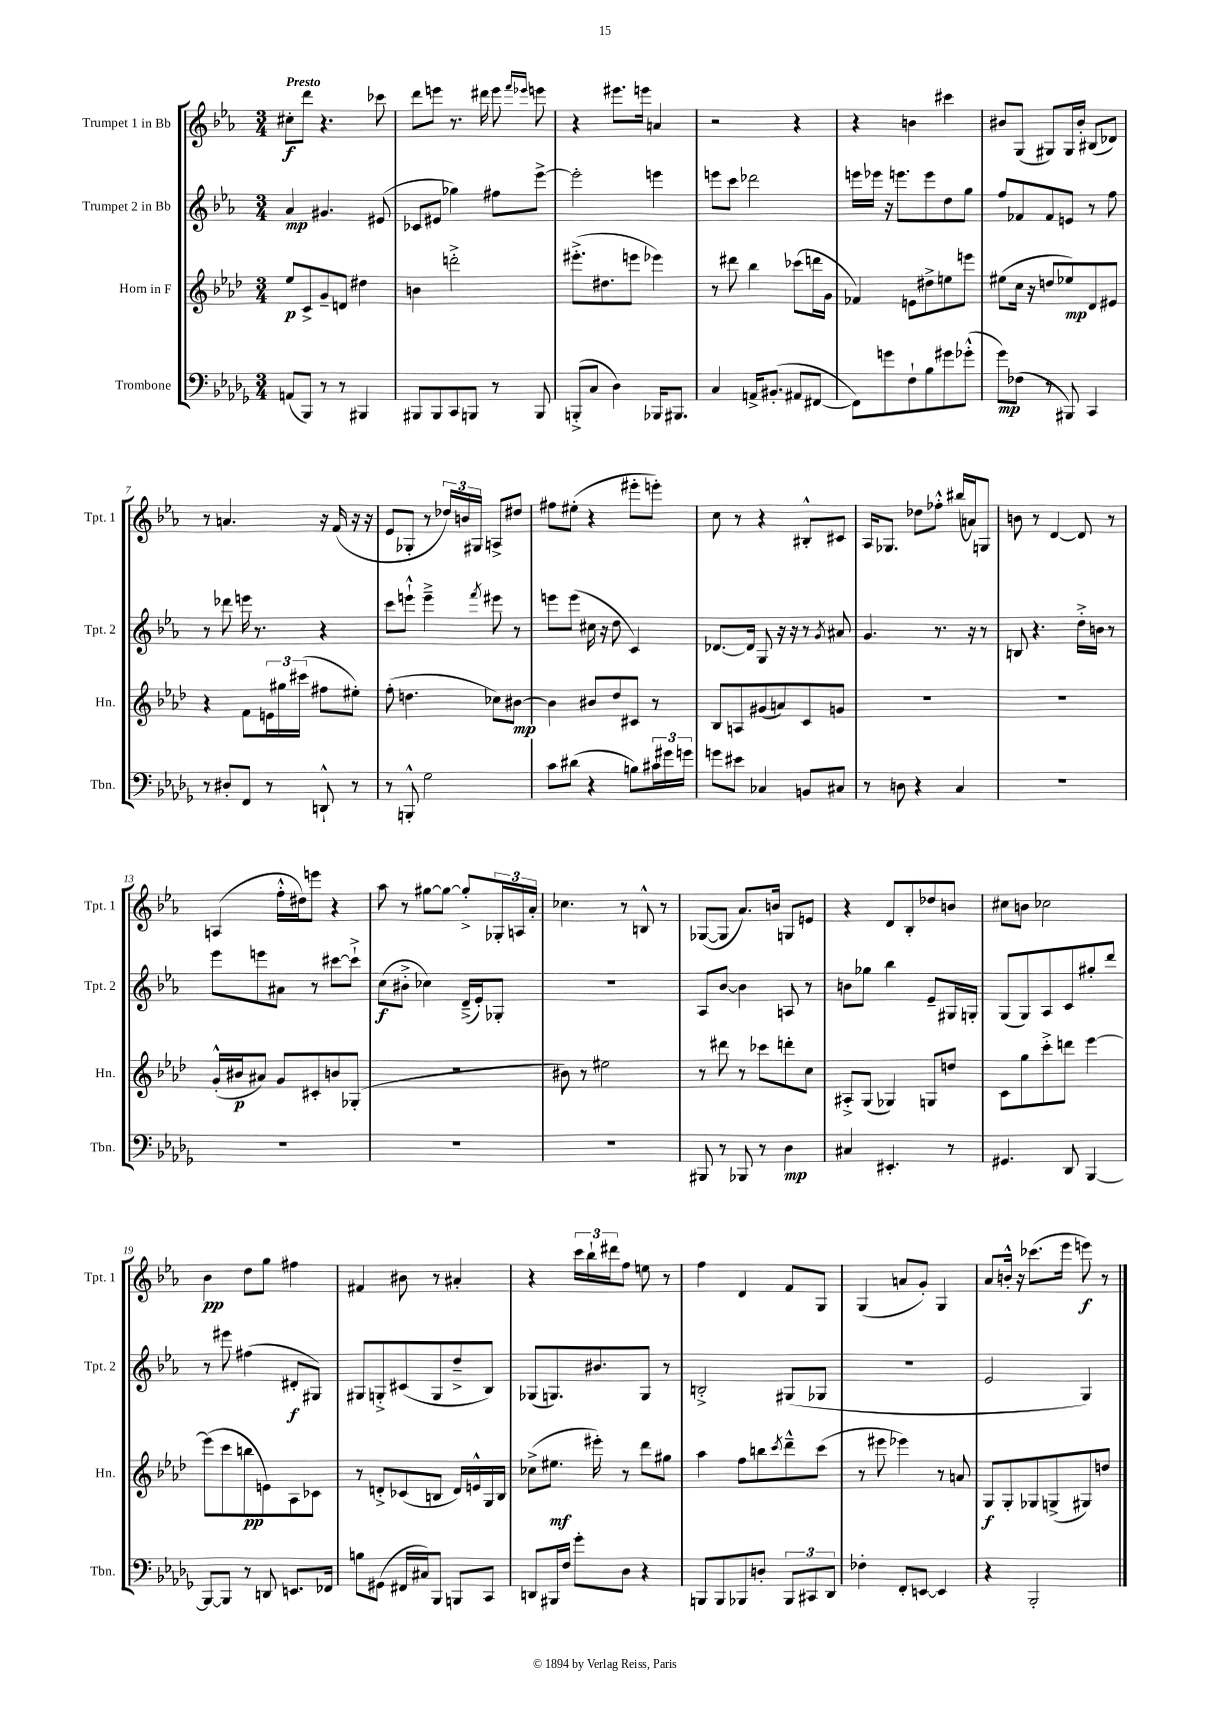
<<
\new StaffGroup <<
\new Staff = "s0" \with { instrumentName = "Trumpet 1 in Bb" shortInstrumentName = "Tpt. 1" } {
    \clef treble \key ees \major \numericTimeSignature \time 3/4 \tempo "Presto"
    cis''8-.\f d'''8 r4. ces'''8 |
    d'''8 e'''8 r8. dis'''16 e'''8 \grace { f'''16 ees'''16 } e'''8 |
    r4 eis'''8. e'''16 a'4 |
    r2 r4 |
    r4 b'4 cis'''4 |
    bis'8 g8( gis8) gis16 bis'16-. bis8( des'8) |
    r8 a'4. r16 f'16( r16 r16 |
    ees'8 ges8-. r8 \tuplet 3/2 { des''16) b'16 gis16 } a8-> dis''8 |
    fis''8 eis''8-.( r4 eis'''8-. e'''8-.) |
    c''8 r8 r4 bis8-.-^ cis'8 |
    aes16 ges8. des''8 fes''8-.-^ bis''16( a'16) g8 |
    b'8 r8 d'4~ d'8 r8 |
    a4( f''16-.-^ dis''16) e'''8 r4 |
    aes''8 r8 gis''8~ gis''8~ gis''8-.-> \tuplet 3/2 { ges16-. a16 aes'16-. } |
    ces''4. r8 b8-^ r8 |
    ges8~( ges8 aes'8.) b'16 g8 e'8 |
    r4 d'8 bes8-. des''8 b'8 |
    cis''8 b'8 ces''2 |
    bes'4\pp d''8 g''8 fis''4 |
    fis'4 bis'8 r8 ais'4-. |
    r4 \tuplet 3/2 { c'''16 bes''16-! dis'''16 } f''8 e''8 r8 |
    f''4 d'4 f'8 g8 |
    g4( a'8 g'8-.) g4 |
    aes'8 b'16-.-^ r16 ces'''8.( ees'''16 e'''8\f) r8 \bar "|." |
}
\new Staff = "s1" \with { instrumentName = "Trumpet 2 in Bb" shortInstrumentName = "Tpt. 2" } {
    \clef treble \key ees \major \numericTimeSignature \time 3/4
    aes'4\mp gis'4. eis'8( |
    ces'8 eis'8 ges''4) fis''8 ees'''8~-> |
    ees'''2-. e'''4 |
    e'''8 c'''8 des'''2 |
    e'''16 ees'''16 r16 e'''8. e'''8 d''8 g''8 |
    f''8 fes'8 fes'8 e'8 r8 f''8 |
    r8 des'''8 e'''16 r8. r4 |
    c'''8 e'''8-!-^ e'''4---> \acciaccatura { f'''8 } eis'''8 r8 |
    e'''8 e'''8( cis''16 r16 d''8 c'4) |
    des'8.~ des'16 g8 r16 r16 r8 \acciaccatura { g'8 } ais'8 |
    g'4. r8. r16 r8 |
    b8 r4. d''16-.-> b'16 r8 |
    ees'''8 e'''8 ais'8 r8 cis'''8~ cis'''8-!-> |
    c''8\f( bis'8-.-> ces''4) d'16--->( ees'16-.) ges8-. |
    R2. |
    aes8 bes'8~ bes'4 a8 r8 |
    b'8 ges''8 bes''4 ees'8-- gis16 g16-. |
    g8( g8) aes8 c'8 gis''8-. d'''8 |
    r8 eis'''8 fis''4( dis'8-.\f gis8) |
    gis8 g8-.-> cis'8( g8 d''8---> bes8) |
    ges8( g8.) bis'8. g8 r8 |
    b2-.-> gis8( ges8 |
    R2. |
    ees'2 g4) \bar "|." |
}
\new Staff = "s2" \with { instrumentName = "Horn in F" shortInstrumentName = "Hn." } {
    \clef treble \key aes \major \numericTimeSignature \time 3/4
    ees''8\p c'8-> g'8-- d'8 dis''4 |
    b'4 d'''2-.-> |
    eis'''8.-.->( dis''8. e'''8 ees'''4) |
    r8 dis'''8 bes''4 ces'''8( d'''16 g'16 |
    fes'4) e'8 dis''8-> e''8 e'''8 |
    eis''8( c''16 r16 d''8 ees''8\mp) des'8 eis'8 |
    r4 f'8 \tuplet 3/2 { e'16 gis''16 cis'''16( } fis''8 eis''8-.) |
    f''8-.( d''4. ces''8) bis'8~\mp |
    bis'4 bis'8 des''8 cis'8 r8 |
    bes8 a8 gis'8( a'8) c'8 g'8 |
    R2. |
    R2. |
    g'16-.-^( bis'16\p ais'8) g'8 cis'8-. b'8 ges8-.( |
    R2. |
    bis'8) r8 eis''2 |
    r8 dis'''8 r8 ces'''8 d'''8-. c''8 |
    ais8-.-> g8( ges4) g8 d''8 |
    c'8 g''8 c'''8-.-> d'''8 ees'''4~ |
    ees'''8( c'''8 b''8\pp e'8) aes8 ces'8 |
    r8 d'8-.-> ces'8( b8 d'16) e'16-^ g16 b16 |
    ces''8->( eis''8.\mf eis'''16-.) r8 des'''8 gis''8 |
    aes''4 f''8 b''8 \acciaccatura { c'''8 } des'''8---^ c'''8( |
    r8 eis'''8 ees'''4) r8 a'8 |
    g8\f g8-. ges8 g8->( gis8) d''8 \bar "|." |
}
\new Staff = "s3" \with { instrumentName = "Trombone" shortInstrumentName = "Tbn." } {
    \clef bass \key des \major \numericTimeSignature \time 3/4
    a,8( bes,,8) r8 r8 bis,,4 |
    bis,,8 bis,,8 c,8 b,,8 r8 b,,8 |
    b,,8-.->( c8 des4) bes,,16 bis,,8. |
    c4 a,16-> bis,8.-.( ais,8 fis,8~ |
    fis,8) g'8 f8-! bes8 gis'8 ges'8-.-^( |
    ges'8\mp) fes8( r8 bis,,8) c,4 |
    r8 dis8-. f,8 r8 d,8-!-^ r8 |
    r8 b,,8-.-^ ges2 |
    c'8 dis'8( r4 b8) \tuplet 3/2 { cis'16 gis'16 g'16 } |
    g'8 eis'8 ces4 b,8 cis8 |
    r8 d8 r4 c4 |
    R2. |
    R2. |
    R2. |
    R2. |
    bis,,8 r8 bes,,8 r8 des4\mp |
    cis4 eis,4.-. r8 |
    gis,4. des,8 bes,,4~ |
    bes,,8~ bes,,8 r8 d,8 e,8. fes,16 |
    b8 gis,8( fis,16 cis16) bes,,8 b,,8 c,8 |
    d,8 bis,,16 f16 ges'8-. des8 r4 |
    b,,8 b,,8 bes,,8 d8-. \tuplet 3/2 { bes,,8 cis,8 des,8 } |
    fes4-. f,8-. e,8~ e,4 |
    r4 bes,,2-. \bar "|." |
}
>>
>>
